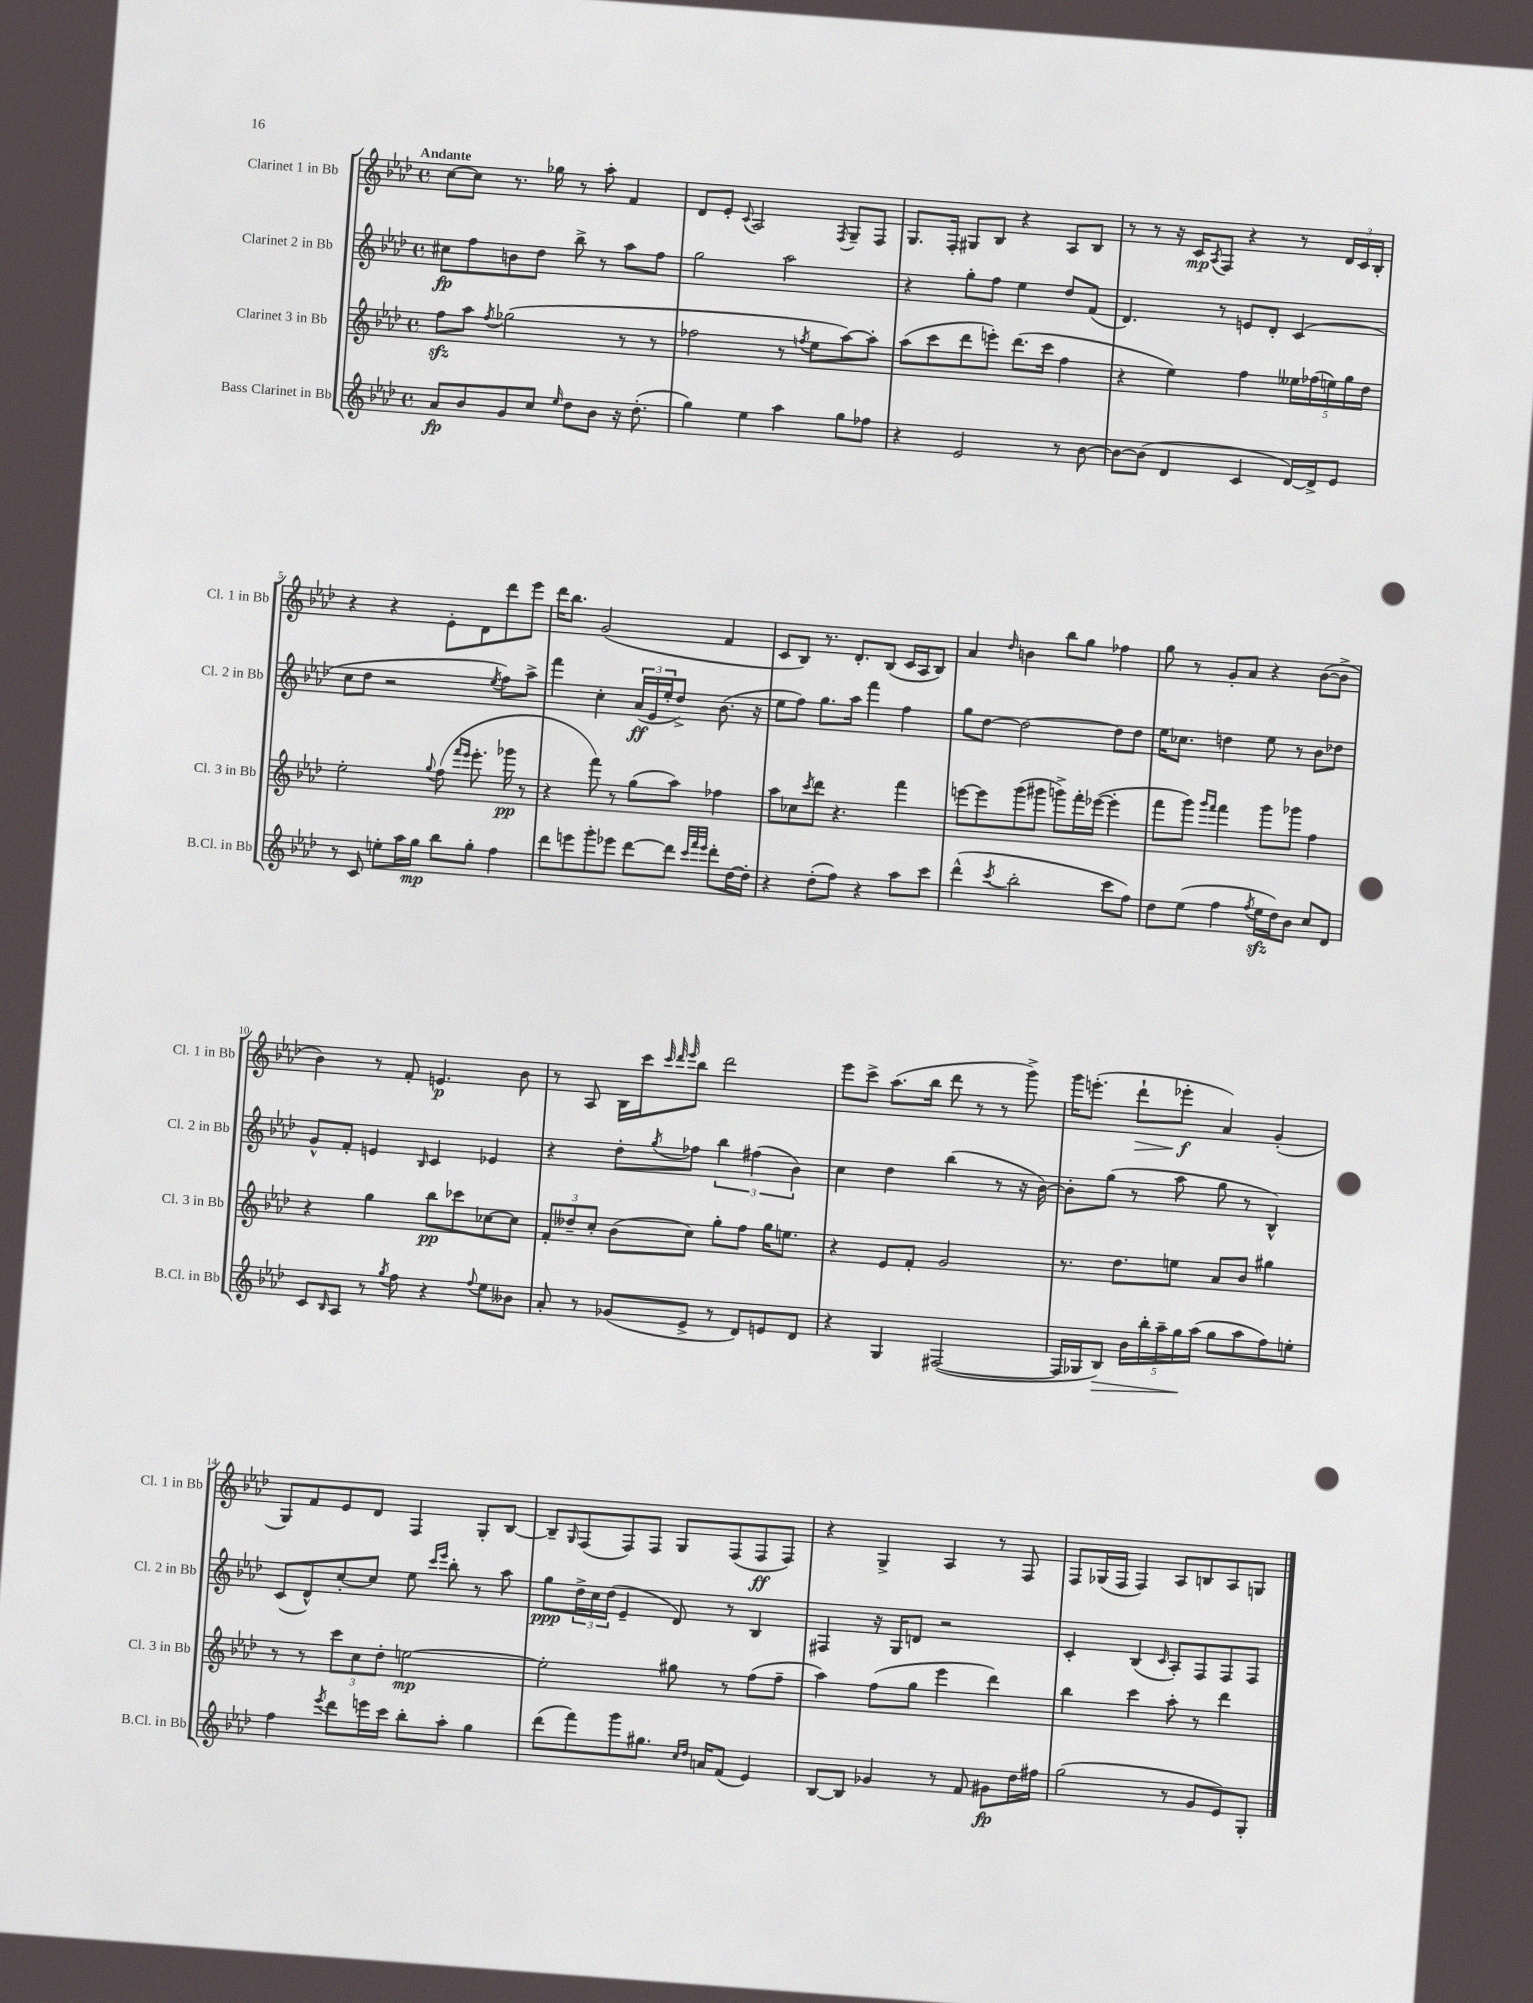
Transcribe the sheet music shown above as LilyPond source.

<<
\new StaffGroup <<
\new Staff = "s0" \with { instrumentName = "Clarinet 1 in Bb" shortInstrumentName = "Cl. 1 in Bb" } {
    \clef treble \key aes \major \defaultTimeSignature \time 4/4 \tempo "Andante"
    c''8~ c''8 r8. ges''16 r8 aes''8-. f'4 |
    des'8 ees'8-. \appoggiatura { c'8 } aes2 \acciaccatura { f8 } g8-- f8 |
    g8. f16-. gis8 bes8 r4 aes8 bes8 |
    r8 r8 r16 c'16\mp \acciaccatura { aes8 } f8 r4 r8 \tuplet 3/2 { des'16 c'16 bes16-. } |
    r4 r4 ees'8-. des'8 des'''8 ees'''8 |
    des'''16 bes''8. g'2( f'4 |
    c'8 bes8) r8. des'8.-. bes8( c'16 aes16 bes8) |
    aes'4 \grace { des''16 } b'4 bes''8 g''8 fes''4 |
    g''8 r8 g'8-. aes'8 r4 bes'8~( bes'8-> |
    bes'4) r8 f'8-. e'4.\p bes'8 |
    r8 aes8 bes16 c'''16 \grace { c'''32 des'''32 ees'''32 } bes''8 des'''2 |
    ees'''8 c'''8-> aes''8.( bes''16 des'''8 r8 r8 g'''8->) |
    g'''16 e'''8.-.( des'''8-!\> ees'''8-.\f\! aes'4) g'4-.( |
    g8) f'8 ees'8 des'8 f4 g8-. bes8~ |
    bes8-- \grace { g16 } f8( f8) f8 g8 f8( f8\ff f8) |
    r4 g4-> aes4 r8 f8 |
    f8 ges16( f16 f4) aes8 b8 aes8 g8 \bar "|." |
}
\new Staff = "s1" \with { instrumentName = "Clarinet 2 in Bb" shortInstrumentName = "Cl. 2 in Bb" } {
    \clef treble \key aes \major \defaultTimeSignature \time 4/4
    cis''8\fp f''8 b'8 des''8 bes''8-> r8 aes''8 f''8 |
    g''2 aes''2 |
    r4 g''8-. f''8 ees''4 des''8 f'8( |
    des'4.) r8 e'8 des'8-. c'4( |
    c''8 des''8 r2 \acciaccatura { ees''8 } f''8) aes''8-> |
    f'''4 c''4-. \tuplet 3/2 { aes'16\ff( ees'16 ees''16-. } des''8->) bes'8.( r16 |
    ees''8 f''8) g''8. aes''16 f'''4 f''4 |
    g''8 des''8~ des''2~ des''8 des''8 |
    ees''16 ces''8. d''4 ees''8 r8 bes'8 des''8 |
    g'8-^ f'8-. e'4 \grace { bes16 } c'4 ees'4 |
    r4 des''8-. \acciaccatura { g''8 } fes''8 \tuplet 3/2 { bes''4 fis''4( bes'4) } |
    c''4 des''4 bes''4( r8 r16 bes'16~) |
    bes'8-. g''8( r8 aes''8 g''8 r8 bes4-^) |
    c'8( des'8-^) c''8~-. c''8 ees''8 \grace { c'''16 ees'''16 } bes''8-. r8 aes''8 |
    g''8\ppp \tuplet 3/2 { des''16-> c''16 des''16( } ees'4-- des'8) r8 bes4 |
    fis4 r16 g16 d'8 r2 |
    c'4-. bes4( \grace { c'16 } aes8-.) f8 f8 f8 \bar "|." |
}
\new Staff = "s2" \with { instrumentName = "Clarinet 3 in Bb" shortInstrumentName = "Cl. 3 in Bb" } {
    \clef treble \key aes \major \defaultTimeSignature \time 4/4
    f''8\sfz aes''8 \acciaccatura { f''8 } ges''2( r8 r8 |
    fes''2 r8 \acciaccatura { f''8 } ees''8 aes''8~) aes''8-. |
    aes''8( c'''8 des'''8 e'''8-.) des'''8.( c'''16 f''4 |
    r4 ees''4) f''4 \tuplet 5/4 { eeses''16 fes''16( e''16) g''16 des''16 } |
    ees''2-. \appoggiatura { g''8 } f''8( \grace { f'''16 ees'''16 } ees'''8.-. ges'''16\pp r8 |
    r4 f'''8) r8 g''8( aes''8) fes''4 |
    aes''8 ces''8 \acciaccatura { c'''8 } des'''8 r4. f'''4 |
    e'''8~ e'''8 g'''8( gis'''8 g'''8->) f'''16-. ees'''16~( ees'''4-. |
    f'''8 g'''8) \grace { g'''16 f'''16 } f'''4 g'''8 ges'''8 f''4 |
    r4 g''4 bes''8\pp ces'''8 ces''8~ ces''8 |
    \tuplet 3/2 { f'8-. deses''8-- c''8-. } bes'8( c''8) g''8-. f''8 g''16 e''8. |
    r4 ees'8 f'8-. g'2 |
    r8. des''8. e''8 aes'8 bes'8 gis''4 |
    r8 r8 \tuplet 3/2 { c'''8 c''8 des''8-. } e''2~\mp |
    e''2-. gis''8 r8 f''8( f''8-- |
    aes''4) f''8( g''8 ees'''4 des'''4) |
    bes''4 c'''4 aes''8-. r8 des'''4 \bar "|." |
}
\new Staff = "s3" \with { instrumentName = "Bass Clarinet in Bb" shortInstrumentName = "B.Cl. in Bb" } {
    \clef treble \key aes \major \defaultTimeSignature \time 4/4
    aes'8\fp bes'8 g'8 c''8 \grace { ees''16 } des''8 bes'8 r16 des''8.-.( |
    g''4) ees''4 aes''4 g''8 fes''8 |
    r4 ees'2 r8 bes'8~ |
    bes'8~ bes'8( des'4 c'4 des'16~) des'16-> ees'8 |
    r8 c'8 e''8-. aes''16 g''16\mp bes''8 g''8-. f''4 |
    des'''8 e'''8 g'''8-. ees'''8 des'''8~ des'''8 \grace { c'''32 f'''32 ees'''32 } des'''8-. des''16~ des''16-. |
    r4 des''8-.( f''8) r4 aes''8 c'''8 |
    des'''4-^( \acciaccatura { c'''8 } bes''2-. c'''8 f''8) |
    des''8 ees''8( f''4 \acciaccatura { f''8 } ees''16\sfz des''16) bes'8 c''8 des'8 |
    c'8 \grace { bes16 } aes8 r8 \acciaccatura { g''8 } f''8 r4 \appoggiatura { f''8 } ees''8 beses'8 |
    aes'8-. r8 ges'8( ees'8-> r8 des'8) e'8 des'8 |
    r4 g4 fis2~( |
    fis16 ges16 bes8\>) \tuplet 5/4 { bes'16 bes''16-. aes''16-- g''16\! aes''16( } g''8 aes''8 f''8) e''8-. |
    f''4 \acciaccatura { ees'''8 } des'''8 e'''16 c'''16 bes''8-. aes''8-. g''4 |
    des'''8( f'''8) g'''8 gis''8. \grace { c''16 des''16 } a'16 f'8( ees'4) |
    bes8~ bes8 ges'4 r8 f'8 gis'8\fp des''16 fis''16 |
    g''2( r8 g'8 ees'8) g8-. \bar "|." |
}
>>
>>
